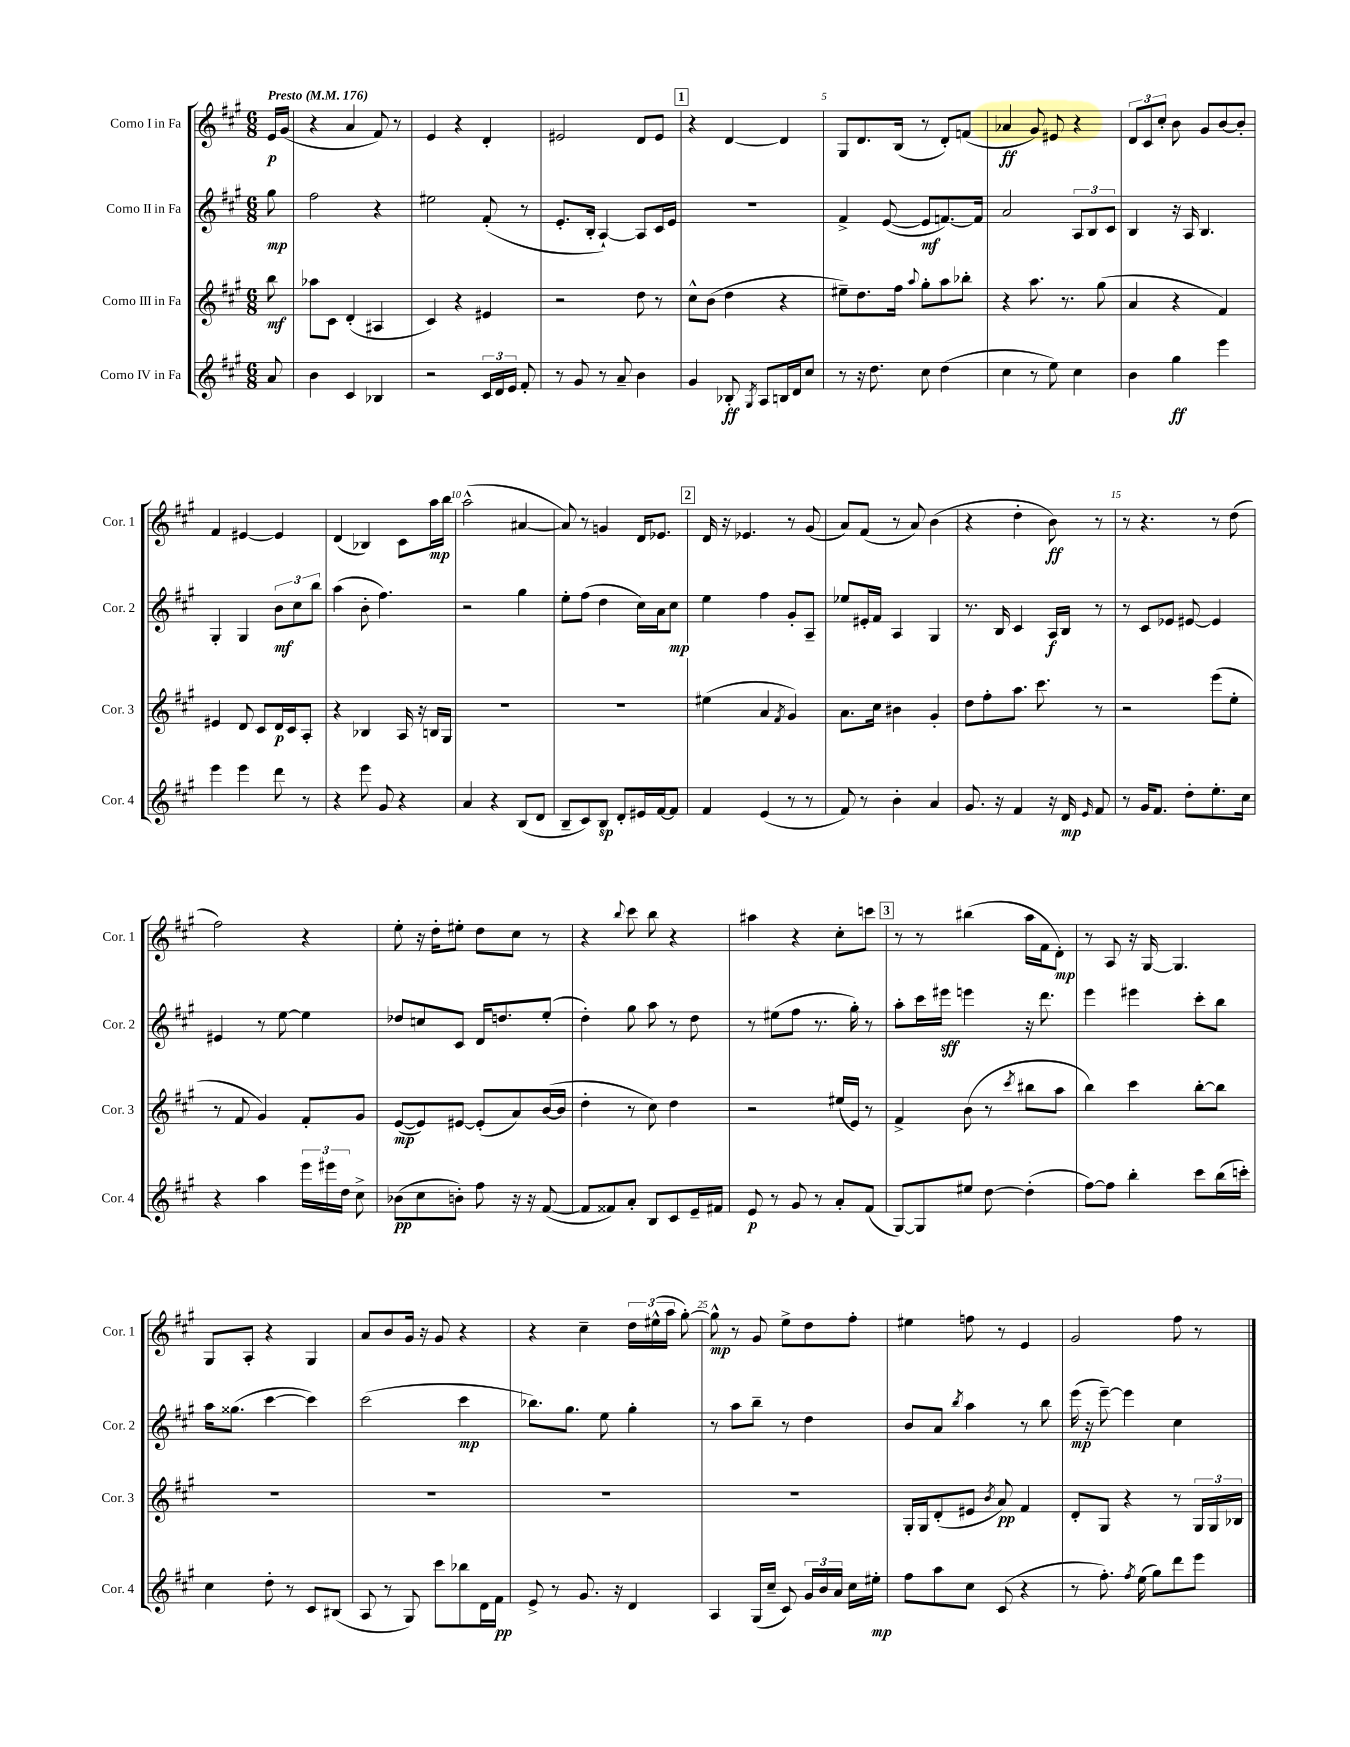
<<
\new StaffGroup <<
\new Staff = "s0" \with { instrumentName = "Corno I in Fa" shortInstrumentName = "Cor. 1" } {
    \clef treble \key a \major \numericTimeSignature \time 6/8 \partial 8 \tempo "Presto" 4 = 176
    \autoBeamOff e'16[\p gis'16]( |
    r4 a'4 fis'8) r8 |
    e'4 r4 d'4-. |
    eis'2 d'8[ eis'8] |
    \mark \markup { \box "1" } r4 d'4~ d'4 |
    gis8[ d'8. b16]( r8 d'8[-.) f'8]( |
    aes'4\ff gis'8) eis'8 r4 |
    \tuplet 3/2 { d'8[ cis'8 cis''8]-. } b'8 gis'8[ b'8~ b'8]-. |
    fis'4 eis'4~ eis'4 |
    d'4( bes4) cis'8[ a''16\mp b''16] |
    a''2-^( ais'4~ |
    ais'8) r8 g'4 d'16[ ees'8.] |
    \mark \markup { \box "2" } d'16 r16 ees'4. r8 gis'8( |
    a'8[) fis'8]( r8 a'8) b'4( |
    r4 d''4-. b'8\ff) r8 |
    r8 r4. r8 d''8( |
    fis''2) r4 |
    e''8-. r16 d''16[-. eis''8]-. d''8[ cis''8] r8 |
    r4 \appoggiatura { b''8 } cis'''8 b''8 r4 |
    ais''4 r4 cis''8[-. c'''8] |
    \mark \markup { \box "3" } r8 r8 bis''4( a''16[ fis'16 d'8]-.\mp) |
    r8 a8 r16 gis16~ gis4. |
    gis8[ a8]-. r4 gis4 |
    a'8[ b'8 gis'16] r16 gis'8 r4 |
    r4 cis''4-- \tuplet 3/2 { d''16[ eis''16-^( a''16] } gis''8~-.) |
    gis''8-^\mp r8 gis'8 e''8[-> d''8 fis''8]-. |
    eis''4 f''8 r8 e'4 |
    gis'2 fis''8 r8 \bar "|." |
}
\new Staff = "s1" \with { instrumentName = "Corno II in Fa" shortInstrumentName = "Cor. 2" } {
    \clef treble \key a \major \numericTimeSignature \time 6/8 \partial 8
    \autoBeamOff gis''8\mp |
    fis''2 r4 |
    eis''2 fis'8-.( r8 |
    e'8.[-. b16]-. a4~-!) a8[ cis'16 e'16] |
    \mark \markup { \box "1" } R2. |
    fis'4-> e'8~( e'8[\mf f'8.~) f'16] |
    a'2 \tuplet 3/2 { a8[ b8 cis'8] } |
    b4 r16 a16 b4. |
    gis4-. gis4 \tuplet 3/2 { b'8[\mf cis''8 b''8] } |
    a''4( b'8-. fis''4.) |
    r2 gis''4 |
    e''8[-. fis''8]( d''4 cis''16[) a'16 cis''8]\mp |
    \mark \markup { \box "2" } e''4 fis''4 gis'8[-. a8]-- |
    ees''8[ eis'16-. fis'16] a4 gis4 |
    r8. b16 cis'4 a16[\f b16] r8 |
    r8 cis'8[ ees'8] eis'8~ eis'4 |
    eis'4 r8 e''8~ e''4 |
    des''8[ c''8 cis'8] d'16[ d''8. e''8]-.( |
    d''4-.) gis''8 a''8 r8 d''8 |
    r8 eis''8[( fis''8] r8. gis''16-.) r8 |
    \mark \markup { \box "3" } a''8[-. cis'''16 eis'''16]\sff e'''4 r16 d'''8. |
    e'''4 eis'''4 cis'''8[-. b''8] |
    a''16[ gisis''8.]( cis'''4~ cis'''4) |
    cis'''2( cis'''4\mp |
    bes''8.[) gis''8.] e''8 gis''4-. |
    r8 a''8[ b''8]-- r8 d''4 |
    b'8[ a'8] \acciaccatura { b''8 } a''4 r8 b''8 |
    e'''16\mp( r16 e'''8~--) e'''4 cis''4 \bar "|." |
}
\new Staff = "s2" \with { instrumentName = "Corno III in Fa" shortInstrumentName = "Cor. 3" } {
    \clef treble \key a \major \numericTimeSignature \time 6/8 \partial 8
    \autoBeamOff b''8\mf |
    aes''8[ cis'8] d'4-.( ais4 |
    cis'4) r4 eis'4 |
    r2 d''8 r8 |
    \mark \markup { \box "1" } cis''8[-^ b'8]( d''4 r4 |
    eis''8[--) d''8. fis''16] \appoggiatura { a''8 } gis''8[-. a''8 bes''8]-. |
    r4 a''8. r8. gis''8( |
    a'4 r4 fis'4) |
    eis'4 d'8 cis'8[ d'16\p cis'16 a8]-. |
    r4 bes4 a16 r16 b16[ gis16] |
    R2. |
    R2. |
    \mark \markup { \box "2" } eis''4( a'4 \acciaccatura { fis'8 } gis'4) |
    a'8.[ cis''16] bis'4 gis'4-. |
    d''8[ fis''8-. a''8.] cis'''8. r8 |
    r2 e'''8[( e''8]-. |
    r8 fis'8 gis'4) fis'8[-. gis'8] |
    e'8[~\mp( e'8) eis'8]~ eis'8[-.( a'8) b'16~( b'16] |
    d''4-. r8 cis''8) d''4 |
    r2 eis''16[( e'16]) r8 |
    \mark \markup { \box "3" } fis'4-> b'8( r8 \acciaccatura { cis'''8 } bis''8[ a''8] |
    b''4) cis'''4 b''8[~-. b''8] |
    R2. |
    R2. |
    R2. |
    R2. |
    gis16[-. gis16 d'8-.( eis'8] \acciaccatura { b'8 } a'8\pp) fis'4 |
    d'8[-. gis8] r4 r8 \tuplet 3/2 { gis16[ gis16 bes16] } \bar "|." |
}
\new Staff = "s3" \with { instrumentName = "Corno IV in Fa" shortInstrumentName = "Cor. 4" } {
    \clef treble \key a \major \numericTimeSignature \time 6/8 \partial 8
    \autoBeamOff a'8 |
    b'4 cis'4 bes4 |
    r2 \tuplet 3/2 { cis'16[ d'16 e'16] } fis'8-. |
    r8 gis'8 r8 a'8-- b'4 |
    \mark \markup { \box "1" } gis'4 bes8-.\ff \acciaccatura { gis8 } a8[ b16 d'16 cis''8] |
    r8 r16 d''8. cis''8 d''4( |
    cis''4 r8 e''8) cis''4 |
    b'4 gis''4\ff e'''4 |
    e'''4 e'''4 d'''8 r8 |
    r4 e'''8 gis'8 r4 |
    a'4 r4 b8[( d'8] |
    b8[-- cis'8) b8]\sp d'8[-. eis'16 fis'16~ fis'8] |
    \mark \markup { \box "2" } fis'4 e'4( r8 r8 |
    fis'8) r8 b'4-. a'4 |
    gis'8. r16 fis'4 r16 d'16\mp \grace { e'16 } fis'8 |
    r8 gis'16[ fis'8.] d''8[-. e''8.-. cis''16] |
    r4 a''4 \tuplet 3/2 { e'''16[ eis'''16 d''16] } cis''8-> |
    bes'8[\pp( cis''8 b'8]-.) fis''8 r16 r16 fis'8~( |
    fis'8[ fisis'8) a'8]-. b8[ cis'8 e'16-- fis'16] |
    e'8\p r8 gis'8 r8 a'8[-. fis'8]( |
    \mark \markup { \box "3" } gis8[~) gis8 eis''8] d''8~ d''4-.( |
    fis''8[~) fis''8] b''4-. cis'''8[ b''16( c'''16]-.) |
    cis''4 d''8-. r8 cis'8[ bis8]( |
    a8 r8 gis8) cis'''8[ bes''8 d'16 fis'16]\pp |
    e'8-> r8 gis'8. r16 d'4 |
    a4 gis16[( cis''16]-- cis'8) \tuplet 3/2 { gis'16[ b'16 a'16] } cis''16[ eis''16]-.\mp |
    fis''8[ a''8 cis''8] cis'8( r4 |
    r8 fis''8.-.) \acciaccatura { fis''8 } e''16( gis''8[) d'''8 e'''8] \bar "|." |
}
>>
>>
\layout { \context { \Score \override BarNumber.break-visibility = ##(#f #t #t) barNumberVisibility = #(every-nth-bar-number-visible 5) } }
